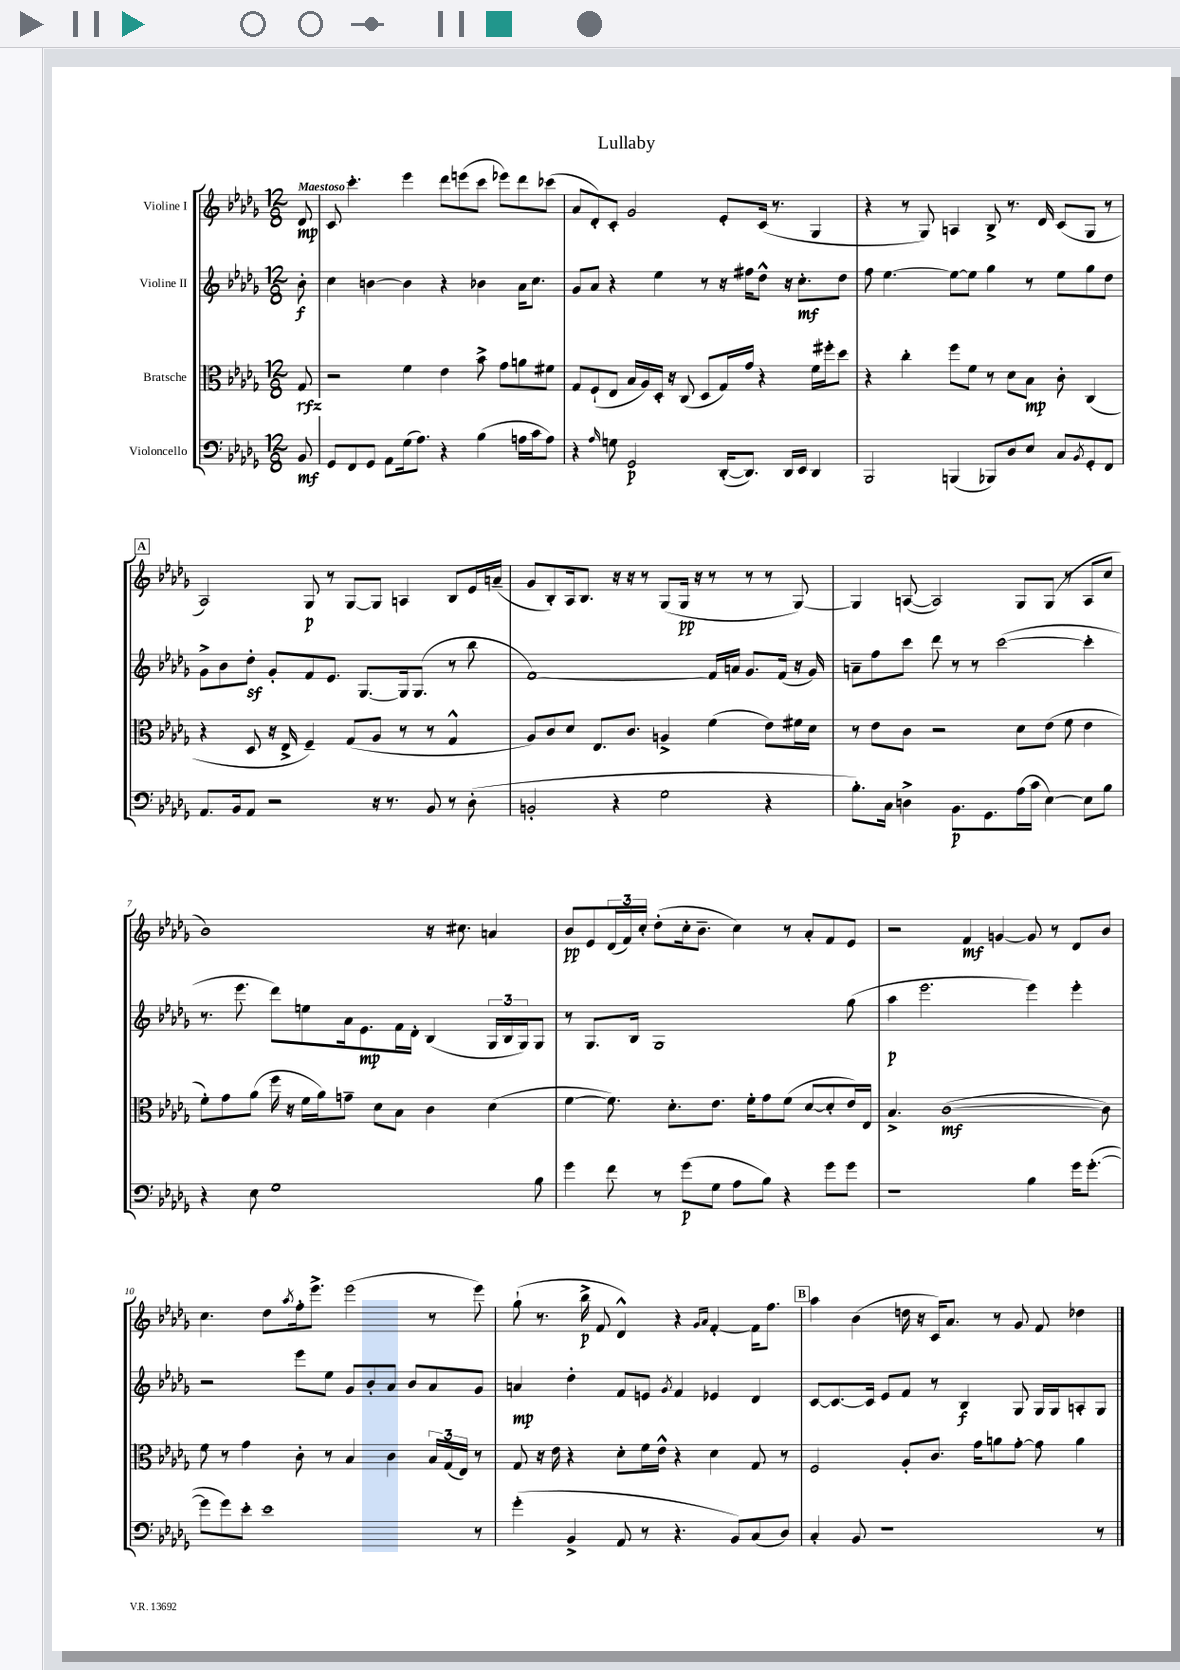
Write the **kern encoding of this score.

**kern	**kern	**kern	**kern
*staff4	*staff3	*staff2	*staff1
*clefF4	*clefC3	*clefG2	*clefG2
*k[b-e-a-d-g-]	*k[b-e-a-d-g-]	*k[b-e-a-d-g-]	*k[b-e-a-d-g-]
*M12/8	*M12/8	*M12/8	*M12/8
8BB-	8G-	8b-'	8d-
=	=	=	=
8GG-	2r	4cc	8c
8FF	.	.	4.ccc'
8GG-	.	[4b	.
8AA-	.	.	.
(16G-	4f	4b]	4eee-
8.A-)	.	.	.
4r	4e-	4r	8ddd-
.	.	.	(8eee
(4B-	8b-^	4b-	8ccc
.	8g-	.	8eee-)
16A	8a	16a-	8ddd-
16c	.	8.cc	.
8A)	8f#	.	(8ccc-
=	=	=	=
4r	8G-	8g-	8a-
.	(8F`	8a-	8d-')
16qqA-	.	.	.
8G	8E-	4r	8c'
2GG-	16B-	.	2g-
.	16A-)	.	.
.	16D-'	4ee-	.
.	16r	.	.
.	(8C	.	.
.	8D-	8r	.
([16DD-'	16G-)	16r	8e-'
8.DD-])	16g-	16ff#	.
.	4r	8dd-^^	(16c
.	.	.	8.r
16DD-	.	16r	.
16EE-	.	8.cc'	.
4DD-	16f	.	4G-
.	16ff#'	.	.
.	8dd-	8dd-	.
=	=	=	=
2BBB-	4r	8ff	4r
.	.	[4.ee-	.
.	4cc'	.	8r
.	.	.	8G-)
(4BBB	8ff	8ee-_	4A
.	8f	8ee-]	.
8BBB-)	8r	4gg-	8B-^
8D-	8d-	.	8.r
8E-	8B-	8r	.
.	.	.	16d-
8C	8c'	8ee-	(8c
8qBB-	.	.	.
8GG-'	(4C	8gg-	8G-
8FF	.	8dd-	8r
=	=	=	=
8.AA-	4r	8g-^	2A-)
.	.	8b-	.
16BB-	.	.	.
8AA-	8D-	8dd-'	.
2r	16r	8g-'	.
.	16E-^	.	.
.	4F~)	8f	8G-
.	.	8.e-	8r
.	(8G-	.	[8G-
.	.	[8.G-	.
16r	8A-	.	8G-]
8.r	.	.	.
.	8r	16G-]	4A
.	.	(8.G-	.
8BB-	8r	.	.
8r	4G-^^	8r	8B-
(8D-'	.	8bb-	16e-
.	.	.	(16a~
=	=	=	=
2BB'	8A-)	[1f)	8g-
.	8c	.	8B-')
.	8d-	.	16A-
.	.	.	8.B-
.	8.E-	.	.
4r	.	.	16r
.	8.c	.	16r
.	.	.	8r
2G-	4A^	.	(8G-
.	.	.	16G-
.	.	.	16r
.	(4f	16f]	8r
.	.	16a	.
.	.	8.g-	8r
4r	8e-)	.	8r
.	.	(16f	.
.	16f#	16r	[8G-)
.	16d-	16g-)	.
=	=	=	=
8.B-')	8r	8a~	4G-]
.	8e-	8ff	.
16C	.	.	.
4D^	8c	8ccc	([8A
.	2r	8ddd-	2A])
8.BB-	.	8r	.
.	.	8r	.
8.GG-	.	.	.
.	.	([2ccc	.
(16A-	8d-	.	8G-
16c	.	.	.
[4E-)	(8e-	.	(8G-
.	8f	.	8r
8E-]	4e-	4ccc']	8A
8B-	.	.	8cc
=	=	=	=
4r	8f')	8.r	1b-)
.	8g-	.	.
.	.	8.eee-	.
8E-	(8a-	.	.
1G-	16ff	8ddd-)	.
.	16r	.	.
.	16f	8ee	.
.	16a-)	.	.
.	8g~	16a-	.
.	.	8.e-	.
.	8d-	.	.
.	8B-	16f	.
.	.	16d-'	.
.	4c	(4B-	16r
.	.	.	8.cc#
.	(4d-	24G-	4a
.	.	24B-	.
.	.	24G-)	.
8B-	.	8G-	.
=	=	=	=
4g-	[4f	8r	8b-
.	.	8.G-	8e-
8f	8.f])	.	(24d-
.	.	.	24f)
.	.	16B-	.
.	.	.	24cc'
8r	.	1G-	(8dd-'
.	8.d-'	.	.
(8g-	.	.	16cc'
.	.	.	8.b-~
8G-	8.e-	.	.
8A-	.	.	4cc)
.	16f'	.	.
8B-)	8g-	.	.
4r	(8f	.	8r
.	[8d-	.	8a-'
8g-	8d-']	.	8f
8g-	16e-)	(8gg-	8e-
.	16E-	.	.
=	=	=	=
1r	4.B-^	4aa-	2r
.	.	2.eee-	.
.	([1c	.	.
.	.	.	4f
.	.	.	[4g
4B-	.	4eee-)	8g]
.	.	.	8r
16g-	.	4eee-'	8d-
([8.g-'	.	.	.
.	8c])	.	8b-
=	=	=	=
8g-]	8f	2r	4.cc
8g-)	8r	.	.
8e-'	4g-	.	.
1e-	.	.	8dd-
.	.	.	8qaa-
.	8c'	8eee-	16ff'
.	.	.	8.eee-^
.	8r	8ee-	.
.	4B-	8g-	(2eee-
.	.	8b-'	.
.	4c	8a-	.
.	.	8b-	.
.	24B-	8a-	8r
.	(24G-	.	.
.	24E-)	.	.
8r	8r	8g-	8eee-)
=	=	=	=
(4g-'	8G-	4a	(8gg-`
.	16r	.	8.r
.	16e-	.	.
4BB-^	4r	4dd-'	.
.	.	.	16bb-^
.	.	.	8f
8AA-	8d-'	8f	4d-^^)
8r	16f	8e	.
.	16e-^^	.	.
.	.	8qg-	.
4.r	4r	4f	4r
.	.	.	16qqg-
.	.	.	16qqa-
.	4d-	4e-	[4f'
8BB-)	.	.	.
(8C	8G-	4d-	16f]
.	.	.	8.ff
8D-)	8r	.	.
=	=	=	=
4C'	2F	[8c	4aa-
.	.	8.c_	.
8BB-	.	.	(4b-
.	.	16c]	.
1r	.	8e-	.
.	8A-'	8f	16dd
.	.	.	16r
.	8.c	8r	16c)
.	.	.	8.a-
.	.	4B-	.
.	16g-	.	.
.	8a	.	8r
.	[8g-'	8G-	8g-
.	8g-]	16G-	8f
.	.	16G-	.
.	4a	8A'	4dd-
8r	.	8G-	.
==	==	==	==
*-	*-	*-	*-
